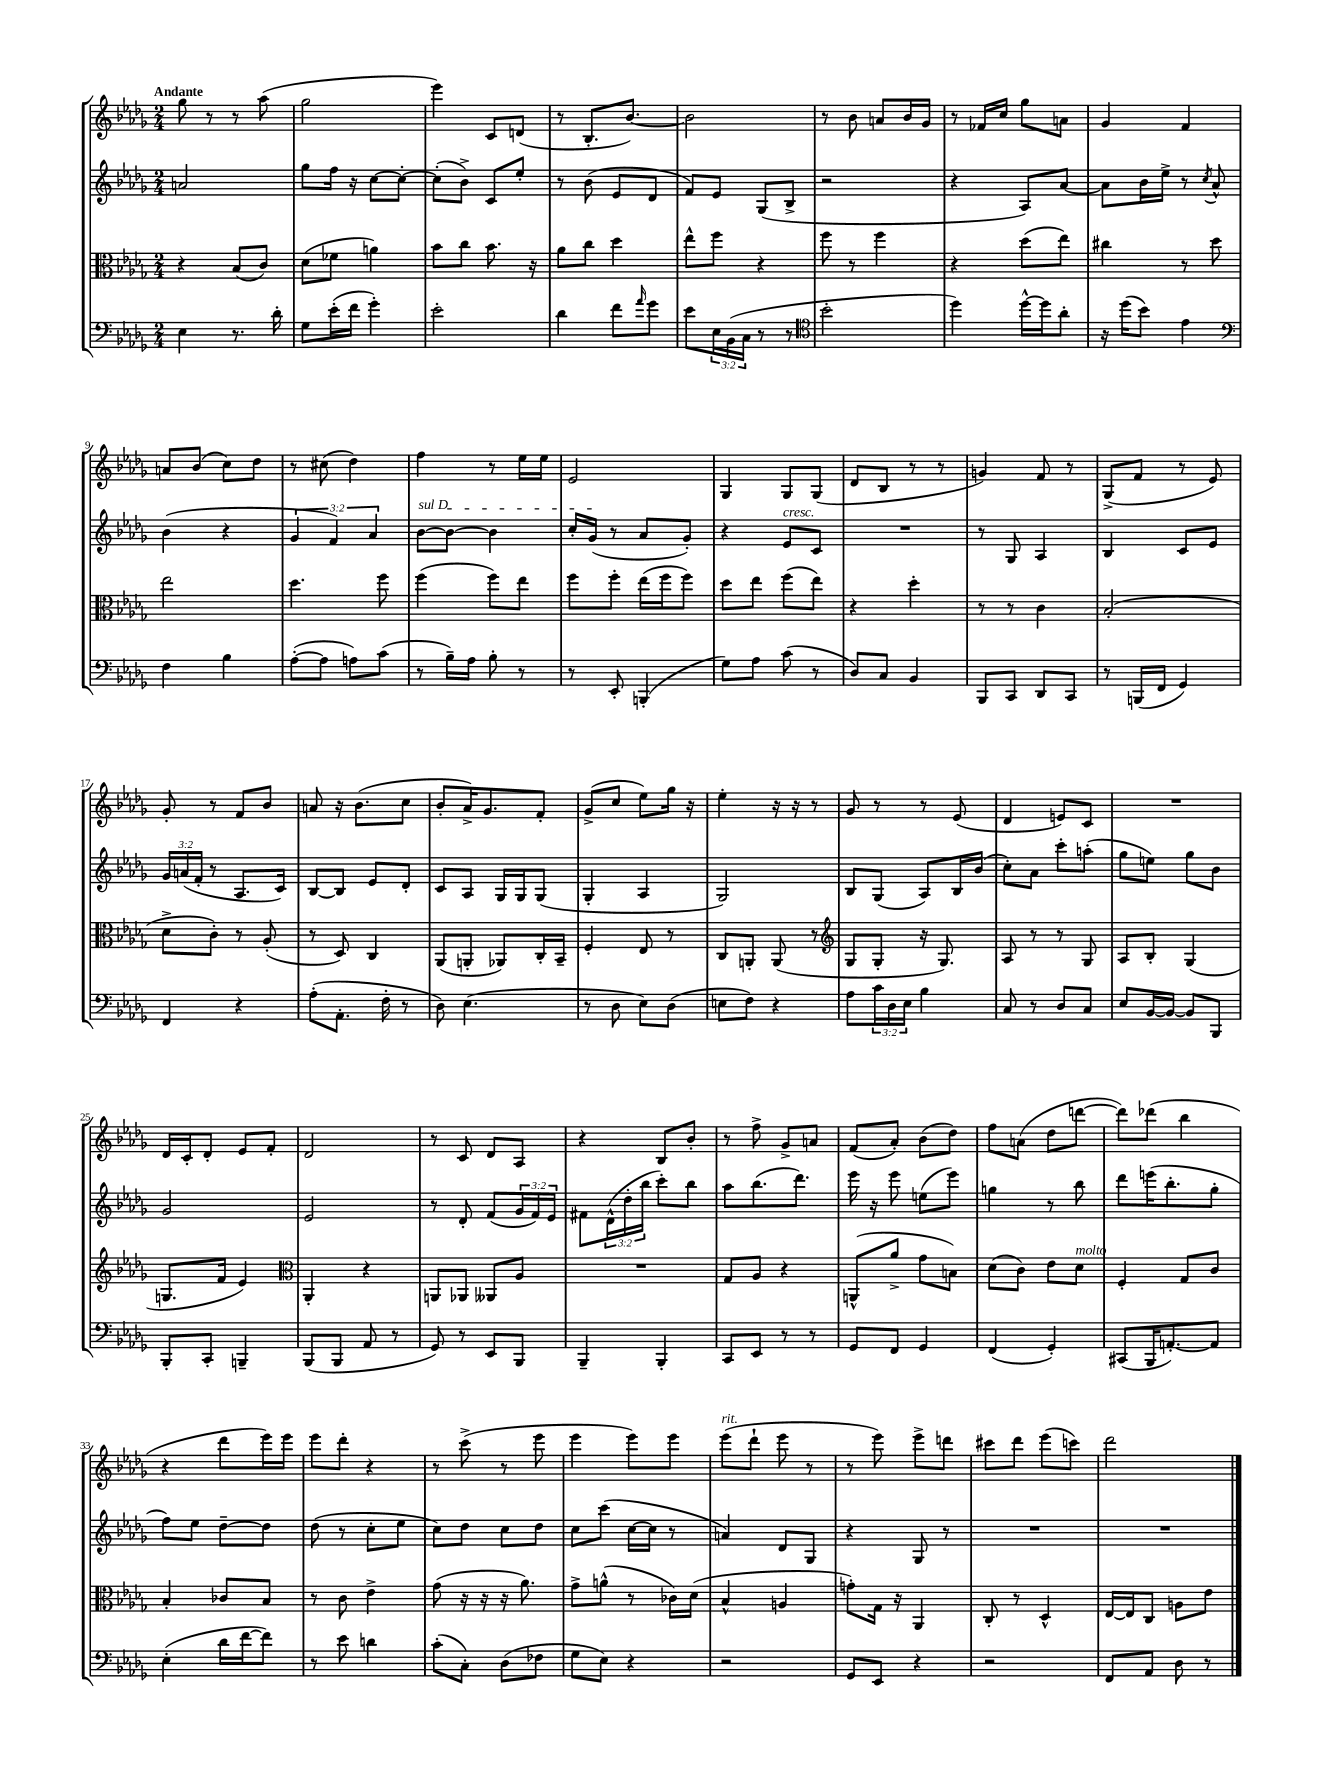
<<
\new StaffGroup <<
\new Staff = "s0" {
    \clef treble \key des \major \numericTimeSignature \time 2/4 \tempo "Andante"
    ges''8 r8 r8 aes''8( |
    ges''2 |
    ees'''4) c'8 d'8( |
    r8 bes8.-. bes'8.~) |
    bes'2 |
    r8 bes'8 a'8 bes'16 ges'16 |
    r8 fes'16 c''16 ges''8 a'8 |
    ges'4 f'4 |
    a'8 bes'8( c''8) des''8 |
    r8 cis''8( des''4) |
    f''4 r8 ees''16 ees''16 |
    ees'2 |
    ges4 ges8 ges8( |
    des'8 bes8 r8 r8 |
    g'4) f'8 r8 |
    ges8->( f'8 r8 ees'8) |
    ges'8-. r8 f'8 bes'8 |
    a'8 r16 bes'8.( c''8 |
    bes'8-. aes'16->) ges'8. f'8-. |
    ges'8->( c''8 ees''8) ges''16 r16 |
    ees''4-. r16 r16 r8 |
    ges'8 r8 r8 ees'8( |
    des'4 e'8) c'8 |
    R2 |
    des'16 c'16-. des'8-. ees'8 f'8-. |
    des'2 |
    r8 c'8 des'8 aes8 |
    r4 bes8 bes'8-. |
    r8 f''8-> ges'8-> a'8 |
    f'8( aes'8-.) bes'8( des''8) |
    f''8 a'8( des''8 d'''8~ |
    d'''8) des'''8( bes''4 |
    r4 des'''8 ees'''16) ees'''16 |
    ees'''8 des'''8-. r4 |
    r8 c'''8->( r8 ees'''8 |
    ees'''4 ees'''8) ees'''8 |
    ees'''8^\markup { \italic "rit." }( des'''8-! ees'''8 r8 |
    r8 ees'''8) ees'''8-> d'''8 |
    cis'''8 des'''8 ees'''8( c'''8) |
    des'''2 \bar "|." |
}
\new Staff = "s1" {
    \clef treble \key des \major \numericTimeSignature \time 2/4 \override Staff.TupletNumber.text = #tuplet-number::calc-fraction-text
    a'2 |
    ges''8 f''16 r16 c''8~ c''8~-. |
    c''8-.( bes'8->) c'8 ees''8-. |
    r8 bes'8( ees'8 des'8 |
    f'8) ees'8 ges8( bes8-> |
    r2 |
    r4 aes8) aes'8~ |
    aes'8 bes'16 ees''16-> r8 \acciaccatura { c''8 } aes'8-^ |
    bes'4( r4 |
    \tuplet 3/2 { ges'4 f'4) aes'4 } |
    \once \override TextSpanner.bound-details.left.text = \markup { \italic "sul D" } bes'8~\startTextSpan bes'8~ bes'4 |
    c''16-. ges'16\stopTextSpan( r8 aes'8 ges'8-.) |
    r4 ees'8^\markup { \italic "cresc." } c'8 |
    R2 |
    r8 ges8 aes4 |
    bes4 c'8 ees'8 |
    \tuplet 3/2 { ges'16 a'16( f'16-. } r8 aes8. c'16) |
    bes8~ bes8 ees'8 des'8-. |
    c'8 aes8 ges16 ges16 ges8( |
    ges4-. aes4 |
    ges2) |
    bes8 ges8( aes8) bes16 bes'16( |
    c''8-.) aes'8 c'''8-. a''8-.( |
    ges''8 e''8) ges''8 bes'8 |
    ges'2 |
    ees'2 |
    r8 des'8-. f'8( \tuplet 3/2 { ges'16 f'16) ees'16 } |
    fis'8 \tuplet 3/2 { des'16-^( des''16-. bes''16 } c'''8-.) bes''8 |
    aes''8 bes''8.( des'''8.) |
    ees'''16 r16 ees'''8 e''8( ees'''8) |
    g''4 r8 bes''8 |
    des'''8 e'''16( bes''8.-. ges''8-. |
    f''8) ees''8 des''8~-- des''8 |
    des''8( r8 c''8-. ees''8 |
    c''8) des''8 c''8 des''8 |
    c''8 c'''8( c''16~ c''16 r8 |
    a'4) des'8 ges8 |
    r4 ges8 r8 |
    R2 |
    R2 \bar "|." |
}
\new Staff = "s2" {
    \clef alto \key des \major \numericTimeSignature \time 2/4
    r4 bes8( c'8) |
    des'8( fes'8 a'4) |
    bes'8 c''8 bes'8. r16 |
    aes'8 c''8 des''4 |
    ees''8-^ f''8 r4 |
    f''8 r8 f''4 |
    r4 des''8( ees''8) |
    cis''4 r8 des''8 |
    ees''2 |
    des''4. f''8 |
    f''4( f''8) ees''8 |
    f''8 f''8-. ees''16( f''16 f''8) |
    des''8 ees''8 f''8( ees''8) |
    r4 des''4-. |
    r8 r8 c'4 |
    bes2-.( |
    des'8-> c'8-.) r8 aes8-.( |
    r8 des8) c4 |
    aes,8( a,8-. aes,8) c16-. bes,16-- |
    f4-. ees8 r8 |
    c8 a,8-. a,8( r8 |
    \clef treble ges8 ges8-. r16 ges8.) |
    aes8 r8 r8 ges8 |
    aes8 bes8-. ges4( |
    g8. f'16 ees'4) |
    \clef alto aes,4-. r4 |
    a,8 aes,8 aeses,8 aes8 |
    R2 |
    ges8 aes8 r4 |
    a,8-^( aes'8-> ges'8 b8) |
    des'8( c'8) ees'8 des'8^\markup { \italic "molto" } |
    f4-. ges8 c'8 |
    bes4-. ces'8 bes8 |
    r8 c'8 ees'4-> |
    ges'8( r16 r16 r16 aes'8.) |
    ges'8-> a'8-^( r8 ces'16) des'16( |
    bes4-^ a4 |
    g'8-.) ges16 r16 aes,4 |
    c8-. r8 des4-^ |
    ees16~ ees16 c8 a8 ees'8 \bar "|." |
}
\new Staff = "s3" {
    \clef bass \key des \major \numericTimeSignature \time 2/4 \override Staff.TupletNumber.text = #tuplet-number::calc-fraction-text
    ees4 r8. des'16-. |
    ges8 ees'16-.( f'16 ges'4-.) |
    ees'2-. |
    des'4 f'8 \grace { aes'16 } ges'8 |
    ees'8 \tuplet 3/2 { ees16 bes,16( c16 } r8 r8 |
    \clef tenor bes'2-. |
    des''4) des''16~-^ des''16 aes'8-. |
    r16 des''16( bes'8) ees'4 |
    \clef bass f4 bes4 |
    aes8~-.( aes8 a8) c'8( |
    r8 bes16--) aes16 bes8-. r8 |
    r8 ees,8-. b,,4-.( |
    ges8) aes8 c'8( r8 |
    des8) c8 bes,4 |
    bes,,8 c,8 des,8 c,8 |
    r8 b,,16( f,16 ges,4) |
    f,4 r4 |
    aes8-.( aes,8.-. f16-. r8 |
    des8) ees4.( |
    r8 des8 ees8) des8( |
    e8 f8) r4 |
    aes8 \tuplet 3/2 { c'16 des16 ees16 } bes4 |
    c8 r8 des8 c8 |
    ees8 bes,16~ bes,16~ bes,8 bes,,8 |
    bes,,8-. c,8-. b,,4-- |
    bes,,8( bes,,8 aes,8 r8 |
    ges,8) r8 ees,8 bes,,8 |
    bes,,4-- bes,,4-. |
    c,8 ees,8 r8 r8 |
    ges,8 f,8 ges,4 |
    f,4( ges,4-.) |
    cis,8( bes,,16 a,8.~-.) a,8 |
    ees4-.( des'16 f'16~ f'8) |
    r8 ees'8 d'4 |
    c'8-.( c8-.) des8( fes8 |
    ges8 ees8) r4 |
    r2 |
    ges,8 ees,8 r4 |
    r2 |
    f,8 aes,8 des8 r8 \bar "|." |
}
>>
>>
